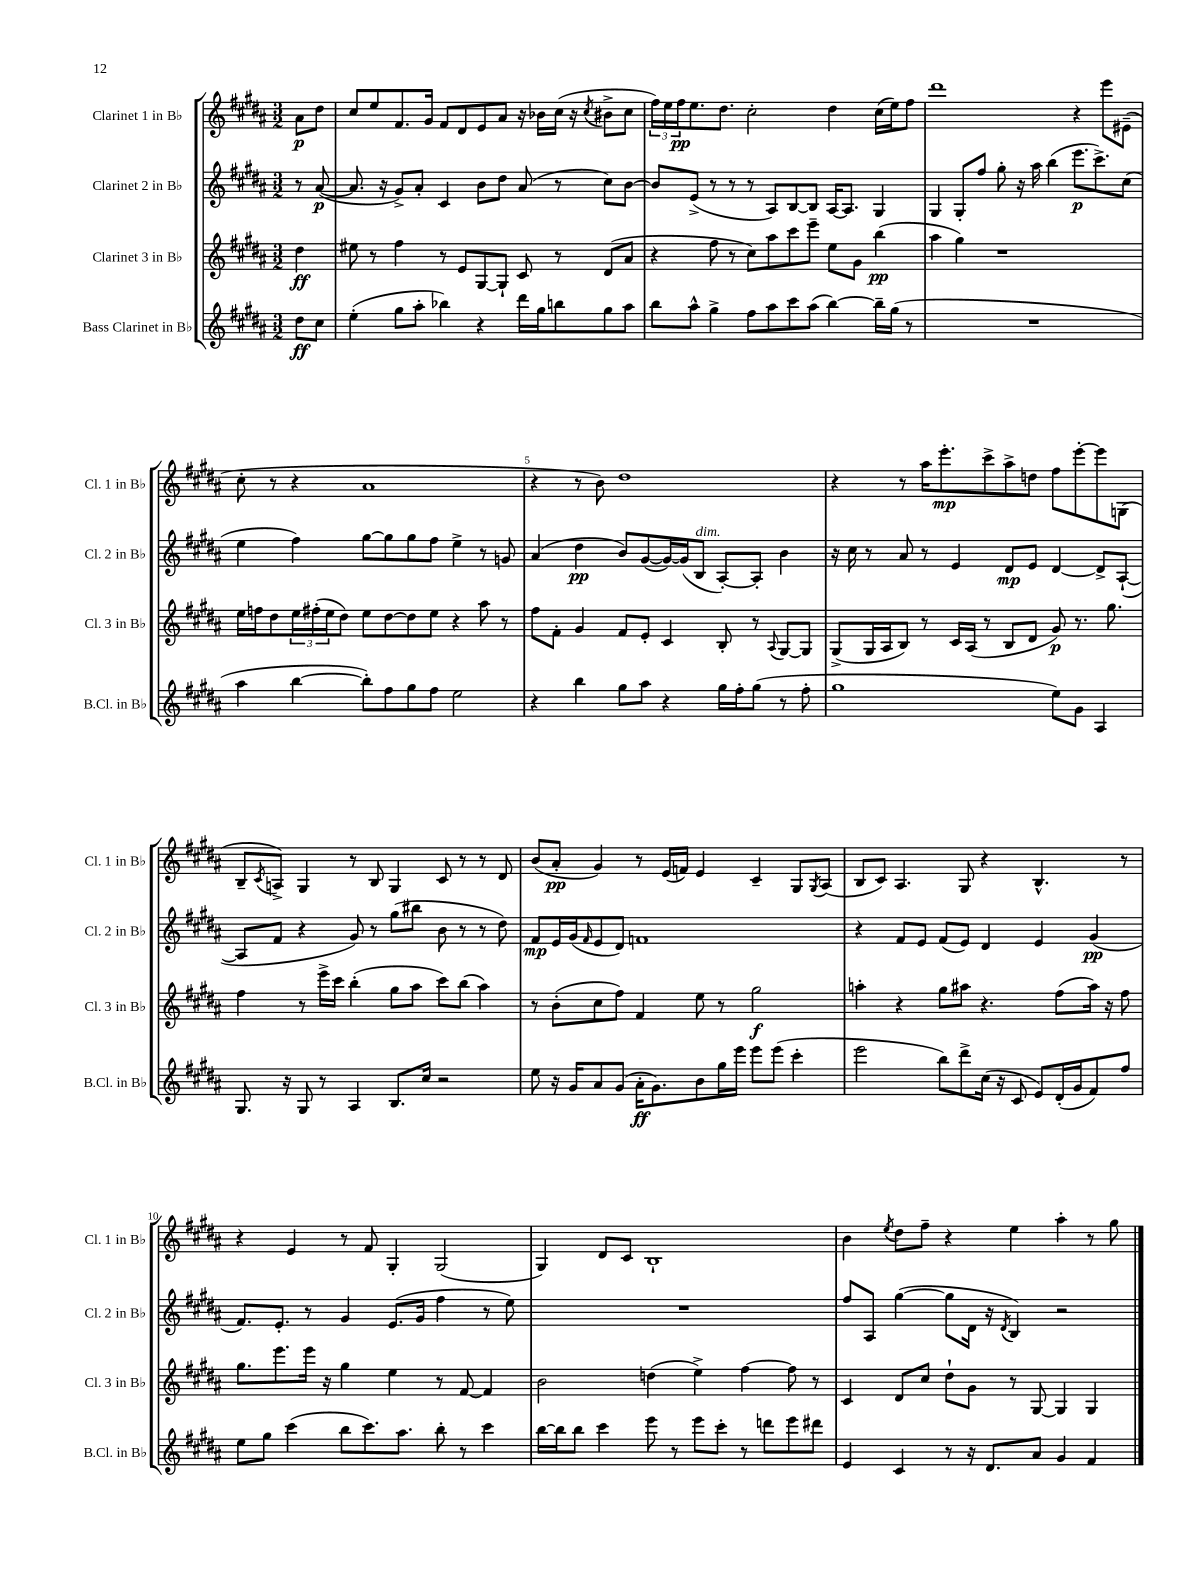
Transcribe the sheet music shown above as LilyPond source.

<<
\new StaffGroup <<
\new Staff = "s0" \with { instrumentName = "Clarinet 1 in Bb" shortInstrumentName = "Cl. 1 in Bb" } {
    \clef treble \key b \major \numericTimeSignature \time 3/2 \partial 4
    ais'8\p dis''8 |
    cis''8 e''8 fis'8. gis'16 fis'8 dis'8 e'8 ais'8 r16 bes'16 cis''16( r16 \acciaccatura { cis''8 } bis'8-> cis''8 |
    \tuplet 3/2 { fis''16) e''16 fis''16\pp } e''8. dis''8. cis''2-. dis''4 cis''16( e''16) fis''8 |
    dis'''1 r4 e'''8 eis'8--( |
    cis''8-. r8 r4 ais'1 |
    r4 r8 b'8) dis''1 |
    r4 r8 ais''16 e'''8.-.\mp cis'''8-> ais''8-> d''8 fis''8 e'''8~-. e'''8 g8( |
    b8-- \acciaccatura { cis'8 } a8->) gis4 r8 b8 gis4 cis'8 r8 r8 dis'8 |
    b'8( ais'8-.\pp gis'4) r8 e'16( f'16) e'4 cis'4-- gis8 \acciaccatura { gis8 } ais8( |
    b8 cis'8) ais4. gis8 r4 b4.-^ r8 |
    r4 e'4 r8 fis'8 gis4-. gis2( |
    gis4) dis'8 cis'8 b1-! |
    b'4 \acciaccatura { e''8 } dis''8 fis''8-- r4 e''4 ais''4-. r8 gis''8 \bar "|." |
}
\new Staff = "s1" \with { instrumentName = "Clarinet 2 in Bb" shortInstrumentName = "Cl. 2 in Bb" } {
    \clef treble \key b \major \numericTimeSignature \time 3/2 \partial 4
    r8 ais'8~\p( |
    ais'8. r16 gis'8->) ais'8-. cis'4 b'8 dis''8 ais'8( r8 cis''8) b'8~ |
    b'8 e'8->( r8 r8 r8 ais8) b8~ b8 ais16~ ais8. gis4 |
    gis4 gis8-. fis''8 gis''8-. r16 ais''16 b''4( e'''8.\p cis'''8.->) cis''8( |
    e''4 fis''4) gis''8~ gis''8 gis''8 fis''8 e''4-> r8 g'8 |
    ais'4( dis''4\pp b'8) gis'8~( gis'16~) gis'16( b8^\markup { \italic "dim." } ais8~-.) ais8-. b'4 |
    r16 cis''16 r8 ais'8 r8 e'4 dis'8\mp e'8 dis'4~ dis'8-> ais8~-!( |
    ais8 fis'8 r4 gis'8) r8 gis''8( bis''8 b'8 r8 r8 dis''8) |
    fis'8\mp e'16 gis'16( \grace { fis'16 } e'8 dis'8) f'1 |
    r4 fis'8 e'8 fis'8( e'8) dis'4 e'4 gis'4\pp( |
    fis'8.) e'8.-. r8 gis'4 e'8.( gis'16 fis''4 r8 e''8) |
    R1. |
    fis''8 ais8 gis''4~( gis''8 dis'16 r16 \acciaccatura { dis'8 } b4) r2 \bar "|." |
}
\new Staff = "s2" \with { instrumentName = "Clarinet 3 in Bb" shortInstrumentName = "Cl. 3 in Bb" } {
    \clef treble \key b \major \numericTimeSignature \time 3/2 \partial 4
    dis''4\ff |
    eis''8 r8 fis''4 r8 e'8 gis8~ gis8-! cis'8 r8 dis'8( ais'8 |
    r4 fis''8 r8 cis''8) ais''8 cis'''8 e'''8-- e''8 gis'8 b''4\pp( |
    ais''4 gis''4) r1 |
    e''16 f''16 dis''8 \tuplet 3/2 { e''16 fis''16-.( e''16 } dis''8) e''8 dis''8~ dis''8 e''8 r4 ais''8 r8 |
    fis''8 fis'8-. gis'4 fis'8 e'8-. cis'4 b8-. r8 \appoggiatura { ais8 } gis8~ gis8 |
    gis8->( gis16 ais16 b8) r8 cis'16 ais16( r8 b8 dis'8 gis'8\p) r8. gis''8. |
    fis''4 r8 e'''16-> cis'''16 b''4-.( gis''8 ais''8 cis'''8) b''8( ais''4) |
    r8 b'8-.( cis''8 fis''8) fis'4 e''8 r8 gis''2\f |
    a''4-. r4 gis''8 ais''8 r4. fis''8( ais''16) r16 fis''8 |
    gis''8. e'''8. e'''16 r16 gis''4 e''4 r8 fis'8~ fis'4 |
    b'2 d''4( e''4->) fis''4~ fis''8 r8 |
    cis'4 dis'8 cis''8 dis''8-! gis'8 r8 gis8~ gis4 gis4 \bar "|." |
}
\new Staff = "s3" \with { instrumentName = "Bass Clarinet in Bb" shortInstrumentName = "B.Cl. in Bb" } {
    \clef treble \key b \major \numericTimeSignature \time 3/2 \partial 4
    dis''8\ff cis''8 |
    e''4-.( gis''8 ais''8-. bes''4) r4 dis'''16 gis''16 b''8 gis''8 ais''8 |
    b''8 ais''8-^ gis''4-> fis''8 ais''8 cis'''8 ais''8( b''4~) b''16-- gis''16( r8 |
    R1. |
    ais''4 b''4~ b''8-.) fis''8 gis''8 fis''8 e''2 |
    r4 b''4 gis''8 ais''8 r4 gis''16 fis''16-. gis''8( r8 fis''8-. |
    gis''1 e''8) gis'8 ais4 |
    gis8. r16 gis8 r8 ais4 b8. cis''16 r2 |
    e''8 r16 gis'16 ais'8 gis'8( ais'16-.\ff gis'8.) b'8 gis''16 e'''16 e'''8 e'''8( cis'''4-. |
    e'''2 b''8) dis'''8-> cis''16( r16 cis'8 e'8) dis'16-.( gis'16 fis'8) fis''8 |
    e''8 gis''8 cis'''4( b''8 cis'''8.) ais''8. b''8-. r8 cis'''4 |
    b''16~ b''16 b''8 cis'''4 e'''8 r8 e'''8 cis'''8-. r8 d'''8 e'''8 dis'''8 |
    e'4 cis'4 r8 r16 dis'8. ais'8 gis'4 fis'4 \bar "|." |
}
>>
>>
\layout { \context { \Score \override BarNumber.break-visibility = ##(#f #t #t) barNumberVisibility = #(every-nth-bar-number-visible 5) } }
